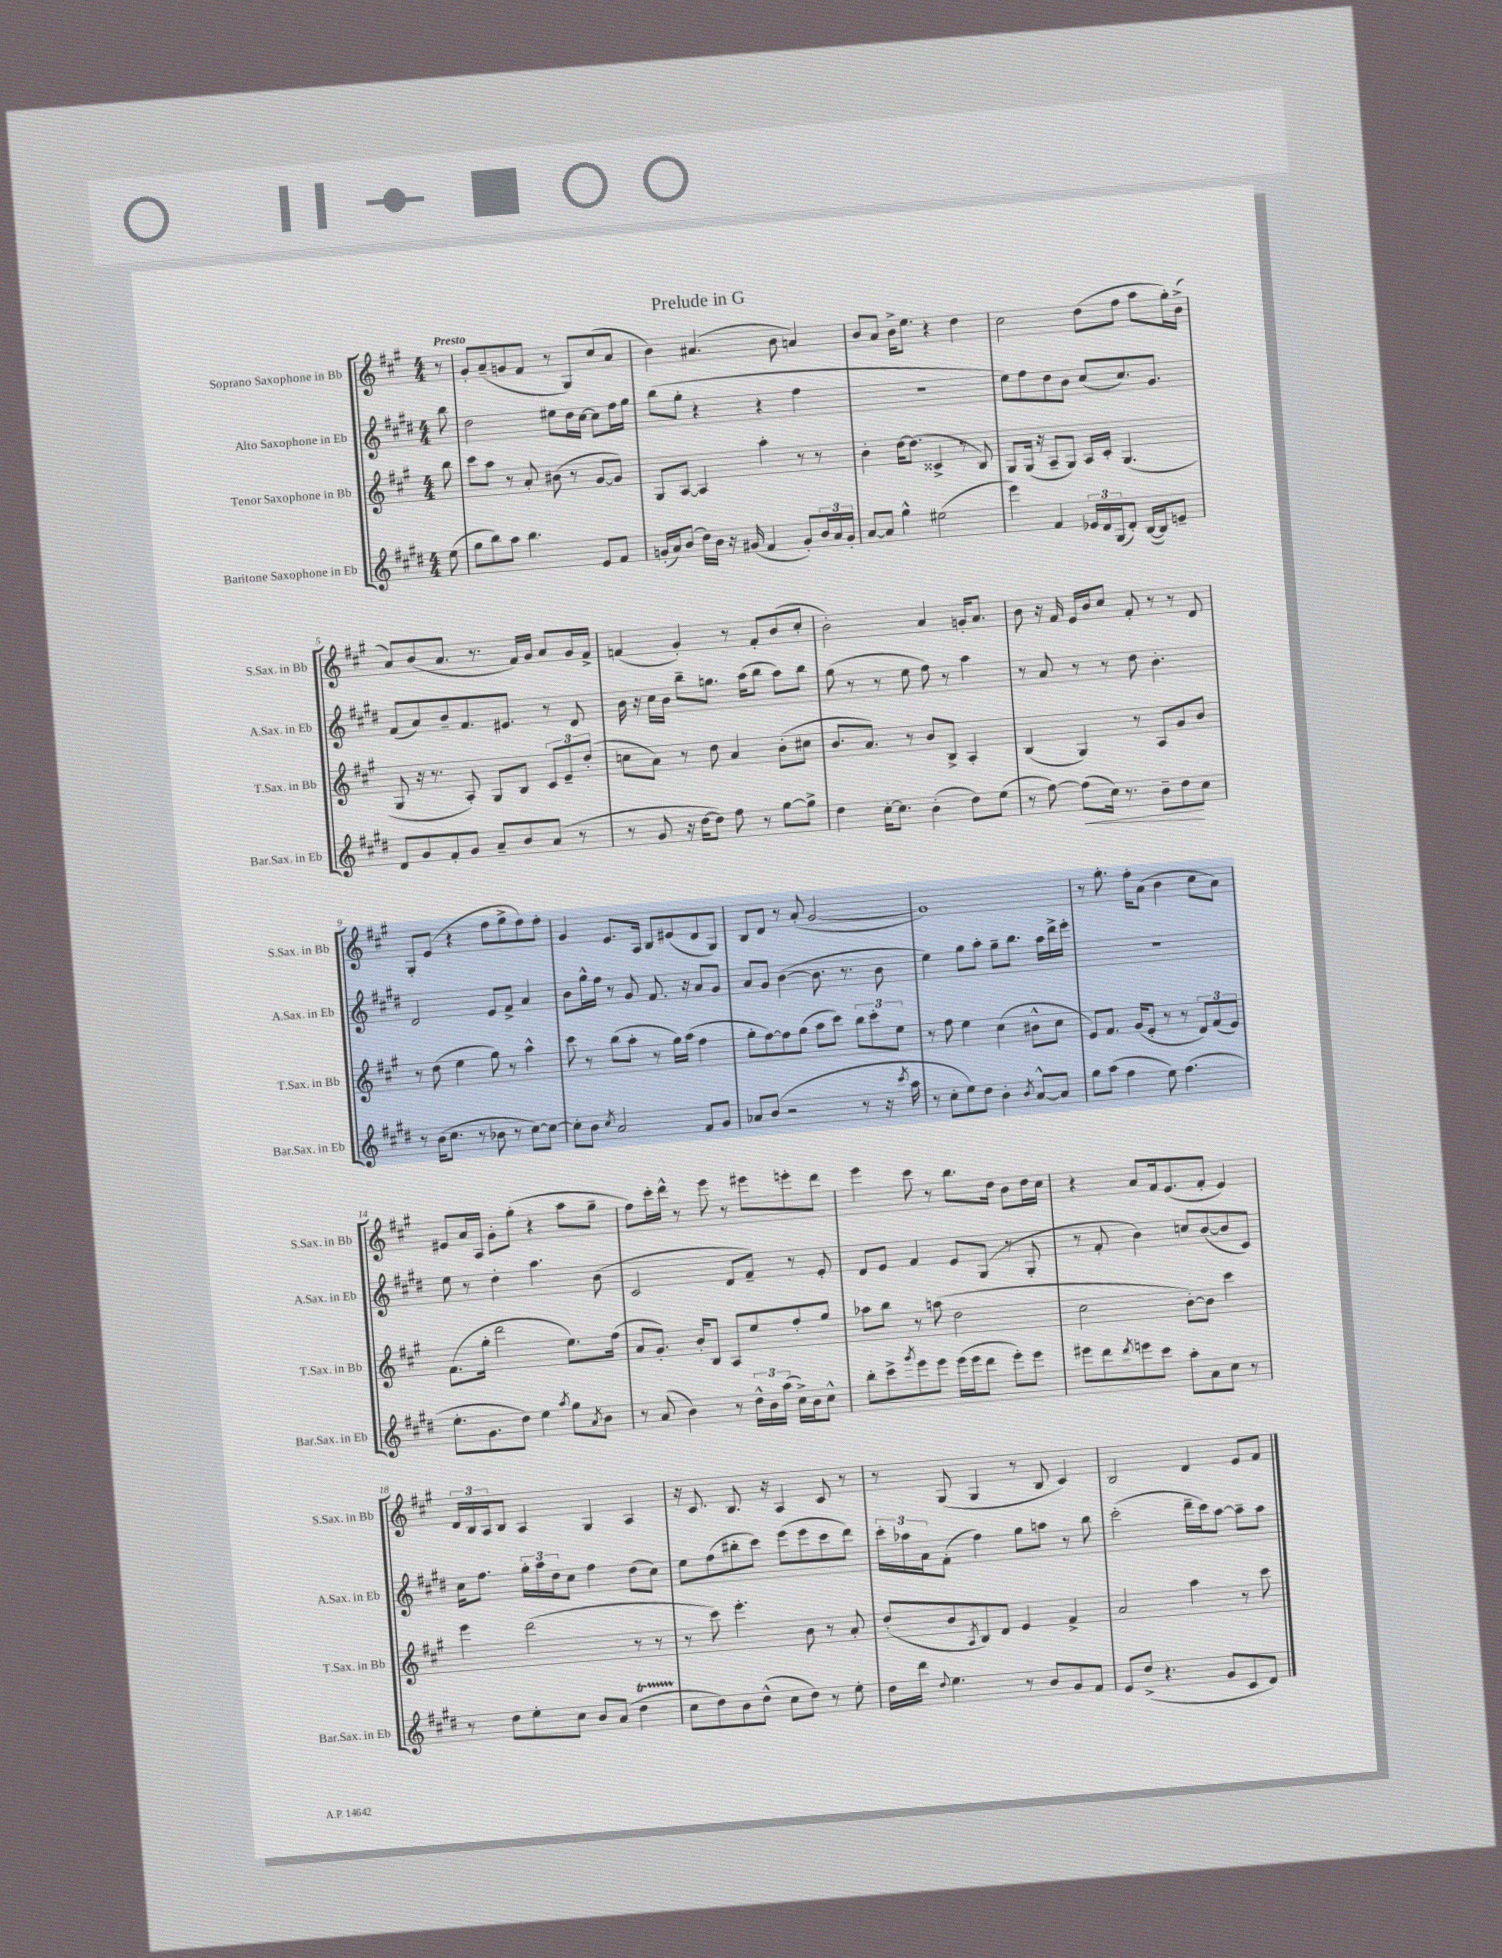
\header { title = "Prelude in G" }
<<
\new StaffGroup <<
\new Staff = "s0" \with { instrumentName = "Soprano Saxophone in Bb" shortInstrumentName = "S.Sax. in Bb" } {
    \clef treble \key a \major \numericTimeSignature \time 4/4 \partial 8 \tempo "Presto"
    r8 |
    gis'8-. a'8--( g'8 fis'8 r8 gis8) cis''8( a'8 |
    b'4) ais'4.( b'8 a'4) |
    b'8 a'8 b'16-> e''8. r4 d''4 |
    cis''2 d''8( fis''8 a''8 gis''16-.) b'16->( |
    a'8) b'8( a'8. r8. fis'16) gis'16 a'8 gis'16 fis'16-> |
    f'4( gis'4-.) r8 f'8-. b'8( cis''8-. |
    b'2-.) a'4 g'16-. a'8. |
    b'8 r16 fis'16 e'16 b'16 cis''8 fis'8-. r8 r8 d'8 |
    gis8-. e'8( r4 fis''8 gis''8-> fis''8) fis''8-. |
    gis'4 e'8. a16 b8 eis'8( d'8 gis8) |
    b8 d'8 r8 a'8-.( gis'2~ |
    gis'1) |
    r8 gis''8.-. fis''16-. a'8( b'4 cis''8 a'8) |
    eis'8 a'16 a16 gis'8-. gis''8-.( r4 a''8 gis''8-- |
    fis''8) cis'''16-. d'''16-^ r8 e'''8 r8 eis'''8 e'''8-. d'''8 |
    e'''4 cis'''8 r8 b''8. d''16 b'8 d''16 cis''16 |
    r4 a'8 fis'16 e'8.( fis'8-. e'4) |
    \tuplet 3/2 { d'16 b16 a16 } b8 a4 gis4 a4 |
    r16 cis'8. b8. r16 a4 cis'8 r8 |
    r8 gis8( gis4 r8 b8 cis'4) |
    b2 d'4 e'8 fis'8 \bar "|." |
}
\new Staff = "s1" \with { instrumentName = "Alto Saxophone in Eb" shortInstrumentName = "A.Sax. in Eb" } {
    \clef treble \key e \major \numericTimeSignature \time 4/4 \partial 8
    b''8 |
    dis''2 eis''8 dis''16 cis''16~ cis''8 fis''16 gis''16 |
    b''8( gis''8-. r4 r4 fis''4 |
    R1 |
    e''8) fis''8 dis''8 b'8 cis''8( cis''8.) gis'8. |
    fis'8( a'8) b'8-- fis'8. eis'8. r8 dis'8 |
    b'16 r16 cis''16 b'16 b''8-- g''8. a''16( b''8 a''8) b''8 |
    gis''8( r8 r8 e''8 fis''8) r8 a''4 |
    r8 a'8 r8 r8 dis''8 b'4.-. |
    dis'2 e'8 fis'8-> a'4 |
    b'8 gis''16-^ fis''16 r8 gis'8 fis'8. r16 a'8 gis'8 |
    a'8 gis'8 b'4~( b'8. r8. b'8 |
    e''4) gis''8 a''8-. gis''8-- b''8. a''16 dis'''16-> e'''16-. |
    R1 |
    e''8 r8 dis''4-. a''4. b'8( |
    cis'2 dis'8 fis'8--) r8 e'8-. |
    dis'8 e'8 fis'4 e'8 gis8( r8 gis8-. |
    r8 fis'8-. b'4) c''8 b'8~( b'8 cis'8) |
    cis''16 fis''8. \tuplet 3/2 { gis''16-. a''16 dis''16 } cis''8 fis''4 dis''8( cis''8) |
    e''8 fis''8( bis''8-. cis'''8) e'''8( e'''8 cis'''8 dis'''8) |
    \tuplet 3/2 { cis'''16-. aes''16 a'16 } fis'8-.( fis''4) gis''8 a''8 r8 b''8 |
    cis'''2-.( dis'''16-- cis'''16) a''8~ a''8-- a''8 \bar "|." |
}
\new Staff = "s2" \with { instrumentName = "Tenor Saxophone in Bb" shortInstrumentName = "T.Sax. in Bb" } {
    \clef treble \key a \major \numericTimeSignature \time 4/4 \partial 8
    b''8 |
    cis'''8 a''8 r8 a'8-. bis'8( r8 gis'8~ gis'8) |
    gis8 a8~ a4 a''4-. r8 r8 |
    b'4-. d''16~ d''8.( cisis'4-> r8 b8) |
    gis8 gis16( r16 a8-- gis8) a16 cis'16-. gis4.( |
    gis8 r16 r8. a8-.) gis8 b8 \tuplet 3/2 { cis'8 e'8-- d''8-.( } |
    c''8 a'8) r8 d''8 a'4 b'8-.( cis''8 |
    b'8. a'8.) r8 b'8 b8-> a4-. |
    b4( gis4) r8 a8 gis'8 b'8 |
    r8 d''8( e''4 gis''8) r8 a''4-^ |
    cis'''8 r8 b''8( a''8-. r8 gis''16) a''16( fis''4 |
    gis''8-. fis''8~) fis''8 gis''8( a''8 cis'''8) \tuplet 3/2 { b''8 cis'''8-. e''8 } |
    r8 fis''8 e''4 cis''4( bis'8-^ cis''8 |
    e'8) fis'8. gis'16( e'8-. r8 r8 \tuplet 3/2 { d'8) fis'8( e'8) } |
    fis'8.( gis''16-. d'''2 e''8.) fis''16( |
    a'8 gis'8.-.) b'16-. b8 a8 e''8 fis''8-. gis''8 |
    aes''8 b''8 r8 a''8( d''2 |
    cis''2 b'8~-.) b'8 cis'''4 |
    e'''4 d'''2( r8 r8 |
    r8 cis'''8) e'''4.-. b'8 r8 a'8-. |
    d''8-.( b'8 \acciaccatura { a8 } b8) d'8 e'4 fis'4-> |
    a'2 a''4 r8 cis'''8 \bar "|." |
}
\new Staff = "s3" \with { instrumentName = "Baritone Saxophone in Eb" shortInstrumentName = "Bar.Sax. in Eb" } {
    \clef treble \key e \major \numericTimeSignature \time 4/4 \partial 8
    e''8( |
    gis''8 b''8) a''8 b''4. e'8 fis'8 |
    g'16-.( a'16) b'8( dis''16) b'16 r16 gis'16( fis'4 gis'8-.) \tuplet 3/2 { b'16 a'16 gis'16-. } |
    a'8~ a'8 gis''4-^ eis''2( |
    e'''4) fis'4 \tuplet 3/2 { ees'16 dis'16 gis16( } dis'8-.) b16~( b16) e'8-- |
    dis'8 gis'8 fis'8-. gis'8 a'8-- b'8 a'8( r8 |
    r8 gis'8 r16 dis''16~ dis''8) fis''8 r8 gis''8~ gis''8-> |
    dis''4 cis''16~-. cis''8. b'4-.( dis''8) e''8( |
    r8 fis''8~) fis''8\<( cis''16) r8. b'8-- dis''8\! cis''8 |
    r8 b'16( cis''8. r8 bes'8 r8 cis''8~) cis''8~ |
    cis''8-. b'8 \acciaccatura { cis''8 } a'2 fis'8 gis'8 |
    aes'8 b'8( r2 r8 r16 \acciaccatura { cis'''8 } a''16 |
    r8 cis''8-. e''8) dis''8 b'4-. \acciaccatura { b'8 } a'8~-^ a'8 |
    gis''8 a''8( fis''4 e''8) fis''4.( |
    e''8.-. gis'8. dis''8) e''4 \acciaccatura { a''8 } gis''8 \acciaccatura { a'8 } b'8 |
    r8 a'8( b'4) r8 \tuplet 3/2 { dis''16-^ b'16 a''16( } cis''16->) b'16 cis''8-^ |
    b''8-. cis'''8-> \acciaccatura { gis'''8 } e'''8 e'''8 e'''16( e'''16 dis'''8 e'''8-.) e'''8 |
    eis'''8 dis'''8 \acciaccatura { dis'''8 } e'''8 cis'''8 a''8-. a'8 cis''8 r8 |
    r8 dis''8 e''8-. cis''8 b'8 a'8( dis''4\startTrillSpan |
    cis''8\stopTrillSpan dis''8) b'8 dis''8-^( cis''8 dis''8) r8 e''8-. |
    dis''16 dis'''16 \appoggiatura { dis''8 } e''4. r8 b'8 gis'8 fis'8 |
    e'8 dis''8->( r4. gis'8 cis'8 dis'8) \bar "|." |
}
>>
>>
